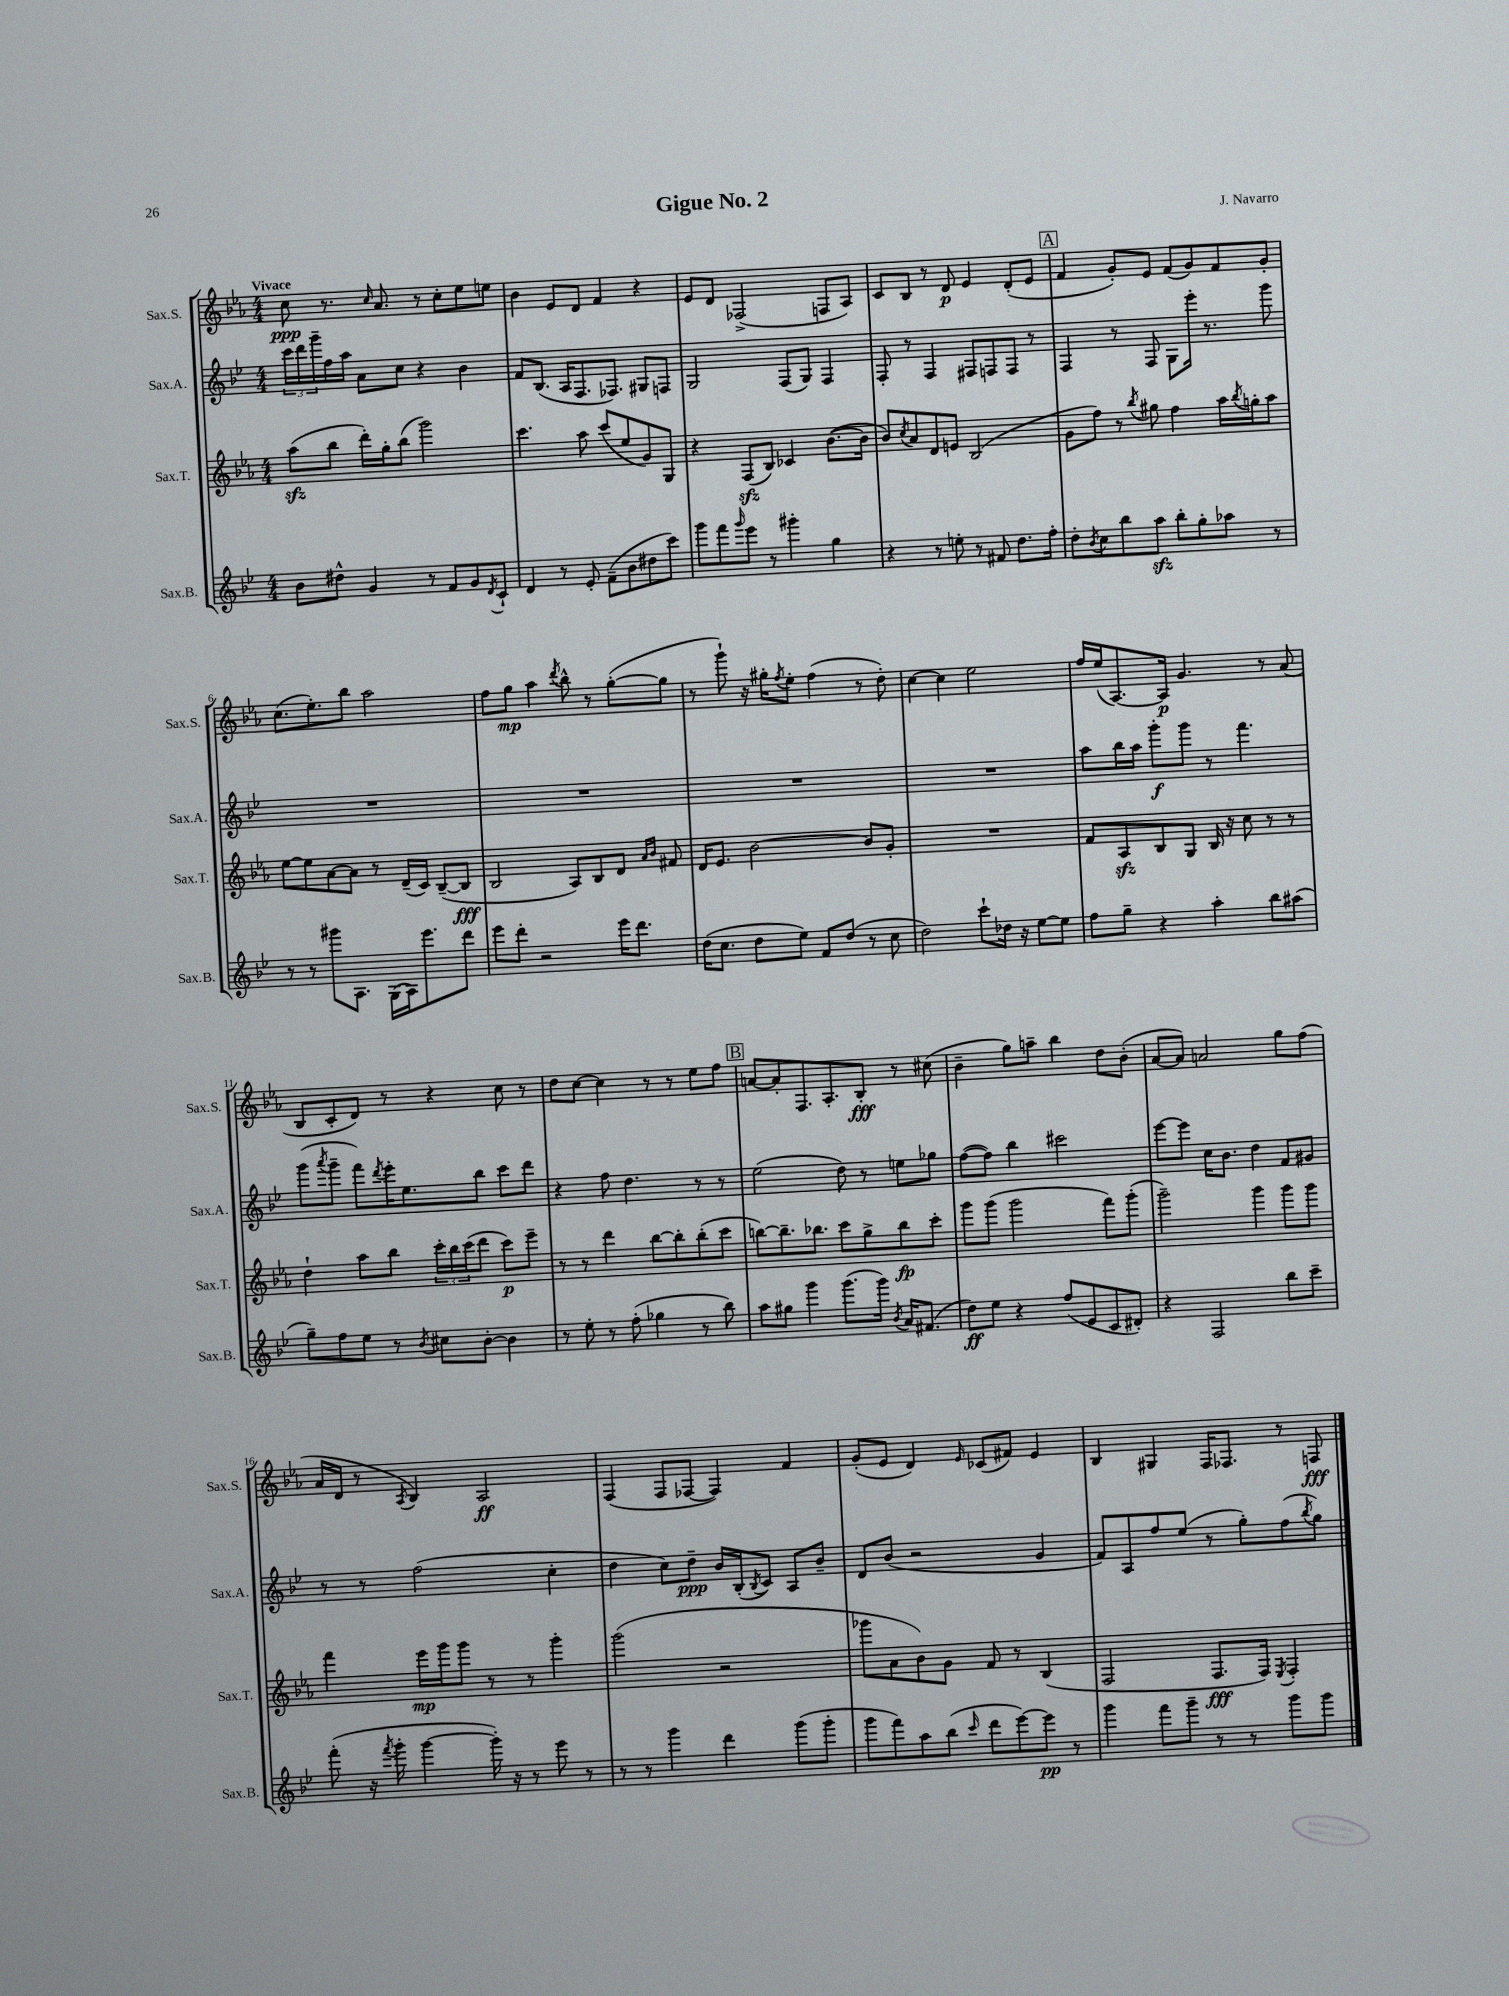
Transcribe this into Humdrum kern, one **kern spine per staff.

**kern	**kern	**kern	**kern
*staff4	*staff3	*staff2	*staff1
*clefG2	*clefG2	*clefG2	*clefG2
*k[b-e-]	*k[b-e-a-]	*k[b-e-]	*k[b-e-a-]
*M4/4	*M4/4	*M4/4	*M4/4
8b-	(8aa-	24ccc	8cc
.	.	24ddd	.
.	.	24ggg~	.
8dd#^^	8bb-	16ff	8.r
.	.	16aa	.
4g	16ddd')	8a	.
.	.	.	16qqcc
.	16gg'	.	8.a-
.	(8bb-	8cc	.
8r	2ggg)	4r	8r
8f	.	.	8cc'
8g	.	4b-	8ee-
8qd	.	.	.
8c`	.	.	8ee
=	=	=	=
4d	4.ccc	8f	4b-
.	.	(8.B-	.
8r	.	.	8e-
.	.	16A	.
8e-'	8aa-	8.F	8d
(8f~	(8ccc	.	4f
.	.	8.F-)	.
8b-	8ee-	.	.
8dd#	8g)	8G#	4r
8ccc)	8G	8F	.
=	=	=	=
8ggg	4r	2G	8e-
8fff	.	.	8d
16qqggg	.	.	.
8eee-	(8F	.	(2F-^
8r	8B-)	.	.
4ggg#'	4c-	(8F	.
.	.	8G)	.
4gg	([8.b-	4F	8F
.	.	.	8A-)
.	16b-]	.	.
=	=	=	=
4r	8b-)	8F'	8c
.	8qcc	.	.
.	8a-	8r	8B-
8r	8d	4F	8r
8ee'	8e	.	8d
8r	(2B-	8F#	4e-
8f#	.	8F	.
8.dd	.	8F	(8d'
.	.	8r	8e-
16ff'	.	.	.
=	=	=	=
8dd'	8g	4F	4f
8qb-	.	.	.
8cc	8ff)	.	.
8bb-	8r	8r	8g')
.	8qbb-	.	.
8aa	8gg#	8F	8e-
8bb-'	4ff	8G	(8f
8gg'	.	16eee-'	8g)
.	.	8.r	.
8aa-	16aa-	.	8f
.	8qbb-	.	.
.	16gg'	.	.
8r	8aa-	8ggg	8g'
=	=	=	=
8r	[8ee-	1r	(8.cc
8r	8ee-]	.	.
.	.	.	8.ee-')
8ggg#	[8a-	.	.
8.A	8a-]	.	8bb-
.	8r	.	2aa-
(16G	.	.	.
16A)	(16d~	.	.
8.eee-	16c)	.	.
.	([8B-~	.	.
8ddd	8B-]	.	.
=	=	=	=
8eee-	2B-	1r	8ff
8ddd'	.	.	8gg
2r	.	.	4aa-
.	.	.	8qddd
.	8A-)	.	8bb-^^
.	8B-	.	8r
16eee-	8d	.	([8gg'
8.ddd	.	.	.
.	16qqa-	.	.
.	16qqb-	.	.
.	8f#	.	8gg]
=	=	=	=
(16dd	16d	1r	8r
8.cc	8.e-	.	.
.	.	.	8ggg`)
8dd	[2b-	.	16r
.	.	.	16gg#'
.	.	.	8qff
8ee-)	.	.	8ee-'
8f	.	.	(4ff
(8dd	.	.	.
8r	8b-]	.	8r
8cc	8g'	.	8dd')
=	=	=	=
2dd)	1r	1r	[4cc
.	.	.	4cc]
8ccc`	.	.	2ee-
16dd-	.	.	.
16r	.	.	.
[8ee-	.	.	.
8ee-]	.	.	.
=	=	=	=
8ff	8f	8aa	16ff
.	.	.	(16ee-
8gg~	8A-	16bb-	[8.A-)
.	.	16aa	.
4r	8B-	8ggg'	.
.	.	.	16A-]
.	8G	8ggg	4.g
4aa'	16B-	8r	.
.	16r	.	.
.	8cc	4.fff	.
8bb-	8r	.	8r
(8aa#	8r	.	(8a-
=	=	=	=
8gg~)	4dd`	(8ggg	8B-
.	.	8qaaa	.
8ff	.	8ggg~	8c'
8ee-	8aa-	8fff)	8d)
.	.	8qddd	.
8r	8bb-	16eee-'	8r
.	.	8.ee-	.
8qb-	.	.	.
8cc#	24ccc'	.	4r
.	24bb-	.	.
.	(24ccc	.	.
[8b-'	8ddd	8bb-	.
4b-]	8ccc)	8ccc	8cc
.	8eee-~	8ddd	8r
=	=	=	=
8r	8r	4r	8dd
8ee-'	8r	.	[8cc
8r	4ddd	8ff	4cc]
(8ff'	.	4.dd	.
4gg-	[8bb-	.	8r
.	8bb-']	.	8r
8r	(8bb-'	8r	8ee-
8bb-)	8ccc	8r	8ff
=	=	=	=
8aa	[8bb)	(2ee-	[8a
8gg#	8.bb~]	.	8a']
4ggg	.	.	8.F
.	8.bb-	.	.
.	.	.	8.A-'
(8.ggg	8ccc	8dd)	.
.	8gg^	8r	8B-'
16ggg)	.	.	.
8qb-	.	.	.
16a	8bb-	8ee	8r
(8.f#	.	.	.
.	8ccc'	8gg-	(8cc#
=	=	=	=
8dd)	8ggg	([8ff	4b-~
8ee-	(8ggg	8ff])	.
4r	2ggg	4bb-	8gg)
.	.	.	8aa~
(8ff	.	2ccc#	4bb-
8e-	.	.	.
8c	8fff)	.	8dd
8d#')	(8ggg'	.	(8b-'
=	=	=	=
4r	2ggg~)	[8eee-	[8a-
.	.	8eee-]	8a-])
2F	.	16cc	2a
.	.	8.b-	.
.	4ggg	4dd	.
8bb-	8ggg	8f	8gg
8ccc~	8ggg	8g#	(8ff
=	=	=	=
(8fff'	4fff	8r	16a-
.	.	.	16d
16r	.	8r	8r
8qfff	.	.	.
16ggg'	.	.	.
.	.	.	8qA-
[4ggg	16eee-	(2ff	4B-)
.	16ggg	.	.
.	8ggg	.	.
16ggg'])	8r	.	2A-
16r	.	.	.
8r	8r	.	.
8eee-	4ggg'	4cc'	.
8r	.	.	.
=	=	=	=
8r	(2ggg	4dd	(4F
8r	.	.	.
4ggg	.	8cc)	8F
.	.	8dd~	[8F-
4ddd	2r	16b-	4F-])
.	.	(16B-'	.
.	.	8qB-	.
.	.	8c)	.
(8ggg	.	8A	4f
8ggg'	.	8b-~	.
=	=	=	=
8ggg	8ggg-	8d	(8g'
8fff)	8a-	(8b-	8e-
8aa	8b-)	2r	4d)
(8bb-	8g	.	.
16qqccc	.	.	16qqe-
8ddd	8f	.	(8c-
[8eee-)	8r	.	8f#)
8eee-]	(4B-	4g	4e-
8r	.	.	.
=	=	=	=
4ggg	2F	8f)	4B-
.	.	8A	.
8fff	.	8ff	4G#
8ggg~	.	(8ee-	.
8r	8.F	8r	16F
.	.	.	8.F-
8r	.	8gg')	.
.	16F)	.	.
.	8qE-	.	.
8ggg	4F'	(8ff	8r
.	.	8qbb-	.
8ggg	.	8gg)	8F
==	==	==	==
*-	*-	*-	*-
